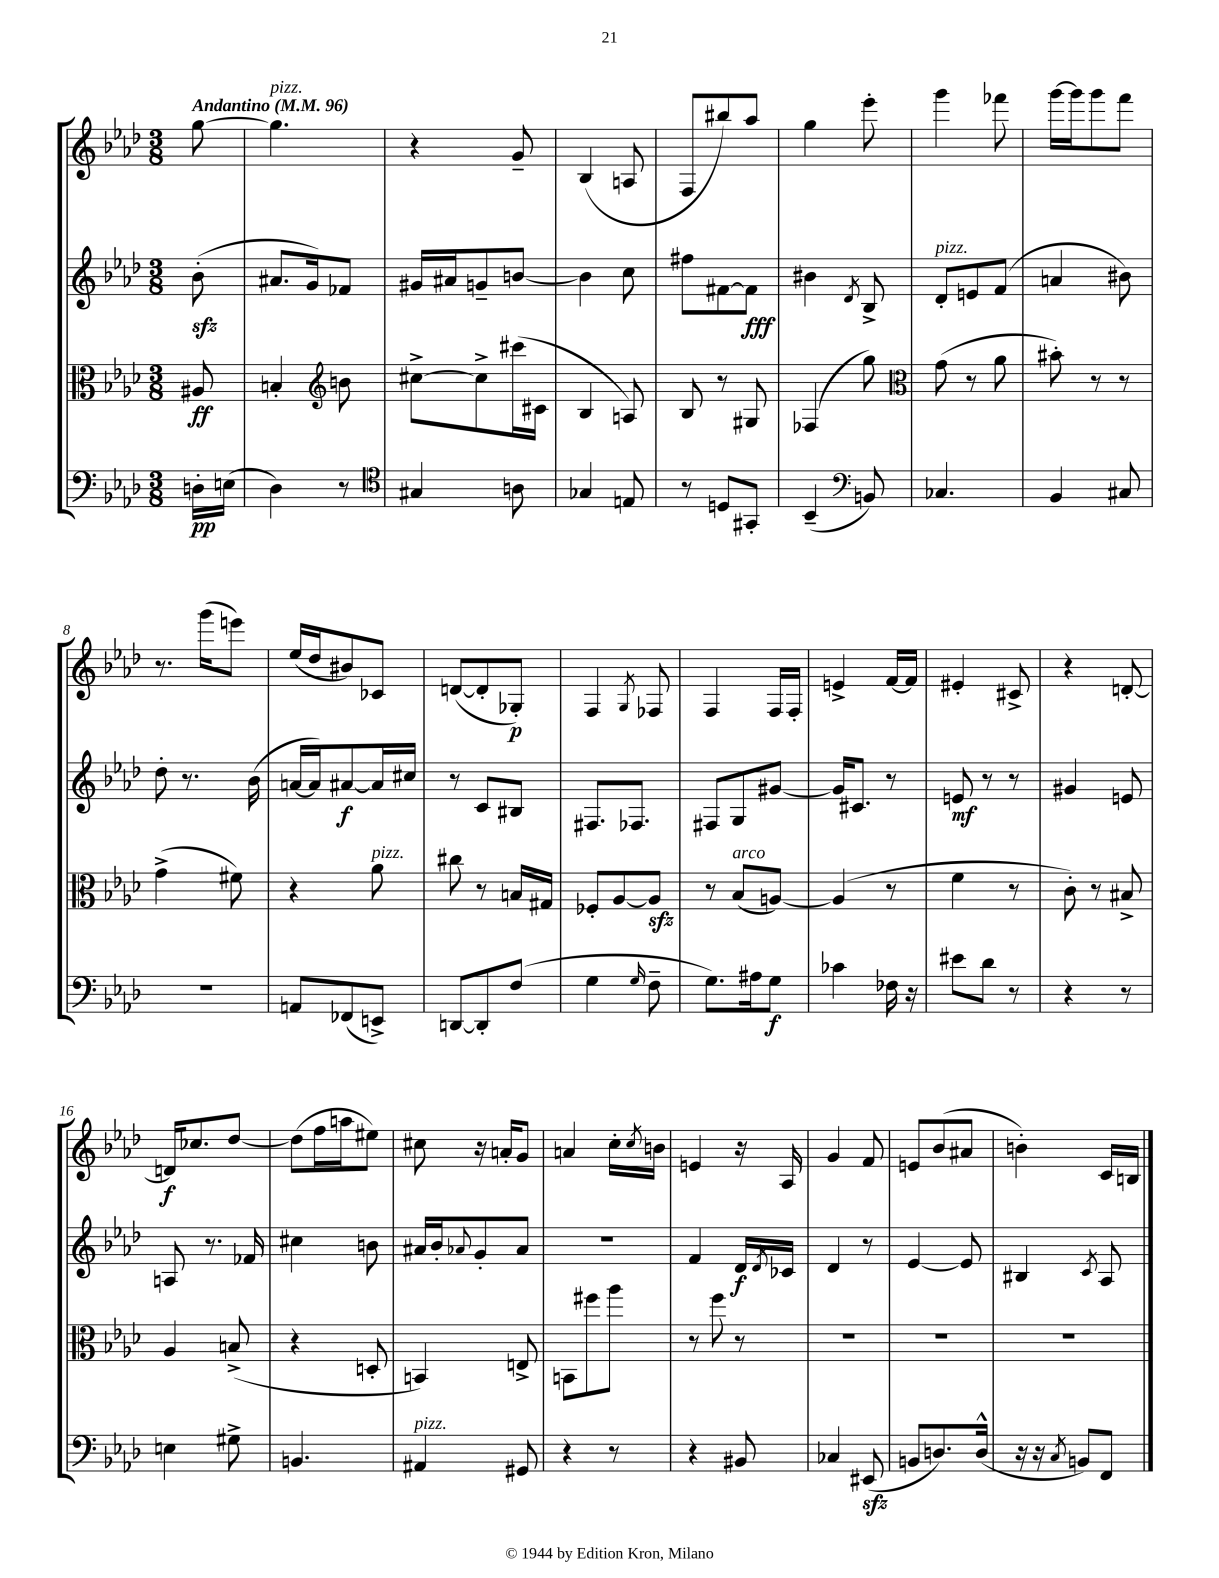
<<
\new StaffGroup <<
\new Staff = "s0" {
    \clef treble \key aes \major \numericTimeSignature \time 3/8 \partial 8 \tempo "Andantino" 4 = 96
    g''8~ |
    g''4.^\markup { \italic "pizz." } |
    r4 g'8-- |
    bes4( a8 |
    f8 bis''8) aes''8 |
    g''4 ees'''8-. |
    g'''4 fes'''8 |
    g'''16~ g'''16 g'''8 f'''8 |
    r8. g'''16( e'''8) |
    ees''16( des''16 bis'8) ces'8 |
    d'8~( d'8-. ges8-.\p) |
    f4 \acciaccatura { g8 } fes8 |
    f4 f16 f16-. |
    e'4-> f'16~ f'16 |
    eis'4-. cis'8-> |
    r4 d'8~-. |
    d'16\f ces''8. des''8~ |
    des''8( f''16 a''16 eis''8) |
    cis''8 r16 a'16-. g'8 |
    a'4 c''16-. \acciaccatura { c''8 } b'16 |
    e'4 r16 aes16 |
    g'4 f'8 |
    e'8 bes'8( ais'8 |
    b'4-.) c'16 b16 \bar "|." |
}
\new Staff = "s1" {
    \clef treble \key aes \major \numericTimeSignature \time 3/8 \partial 8
    bes'8-.\sfz( |
    ais'8. g'16) fes'8 |
    gis'16 ais'16 g'8-- b'8~ |
    b'4 c''8 |
    fis''8 fis'8~ fis'8\fff |
    bis'4 \acciaccatura { des'8 } bes8-> |
    des'8-.^\markup { \italic "pizz." } e'8 f'8( |
    a'4 bis'8) |
    des''8-. r8. bes'16( |
    a'16~ a'16) ais'8~\f ais'16 cis''16 |
    r8 c'8 bis8 |
    fis8. fes8. |
    fis8 g8 gis'8~ |
    gis'16 cis'8. r8 |
    e'8\mf r8 r8 |
    gis'4 e'8 |
    a8 r8. fes'16 |
    cis''4 b'8 |
    ais'16 bes'16-. \appoggiatura { aes'8 } g'8-. aes'8 |
    R4. |
    f'4 des'16\f \acciaccatura { des'8 } ces'16 |
    des'4 r8 |
    ees'4~ ees'8 |
    bis4 \acciaccatura { c'8 } aes8 \bar "|." |
}
\new Staff = "s2" {
    \clef alto \key aes \major \numericTimeSignature \time 3/8 \partial 8
    ais8\ff |
    b4-. \clef treble b'8 |
    cis''8~-> cis''8-> cis'''16( cis'16 |
    bes4 a8) |
    bes8 r8 gis8 |
    fes4( g''8) |
    \clef alto g'8( r8 aes'8 |
    bis'8-.) r8 r8 |
    g'4->( fis'8) |
    r4 aes'8^\markup { \italic "pizz." } |
    cis''8 r8 b16 gis16 |
    fes8-. aes8~ aes8\sfz |
    r8 bes8^\markup { \italic "arco" }( a8~) |
    a4( r8 |
    f'4 r8 |
    c'8-.) r8 bis8-> |
    aes4 b8->( |
    r4 d8-. |
    b,4) e8-> |
    b,8 fis''8 aes''8 |
    r8 f''8 r8 |
    R4. |
    R4. |
    R4. \bar "|." |
}
\new Staff = "s3" {
    \clef bass \key aes \major \numericTimeSignature \time 3/8 \partial 8
    d16-.\pp e16( |
    des4) r8 |
    \clef tenor gis4 a8 |
    ges4 e8 |
    r8 d8 gis,8-. |
    bes,4--( \clef bass b,8) |
    ces4. |
    bes,4 cis8 |
    R4. |
    a,8 fes,8( e,8->) |
    d,8~ d,8-. f8( |
    g4 \grace { g16 } f8-- |
    g8.) ais16 g8\f |
    ces'4 fes16 r16 |
    eis'8 des'8 r8 |
    r4 r8 |
    e4 gis8-> |
    b,4. |
    ais,4^\markup { \italic "pizz." } gis,8 |
    r4 r8 |
    r4 bis,8 |
    ces4 eis,8\sfz( |
    b,8 d8.) d16-^( |
    r16 r16 \acciaccatura { c8 } b,8) f,8 \bar "|." |
}
>>
>>
